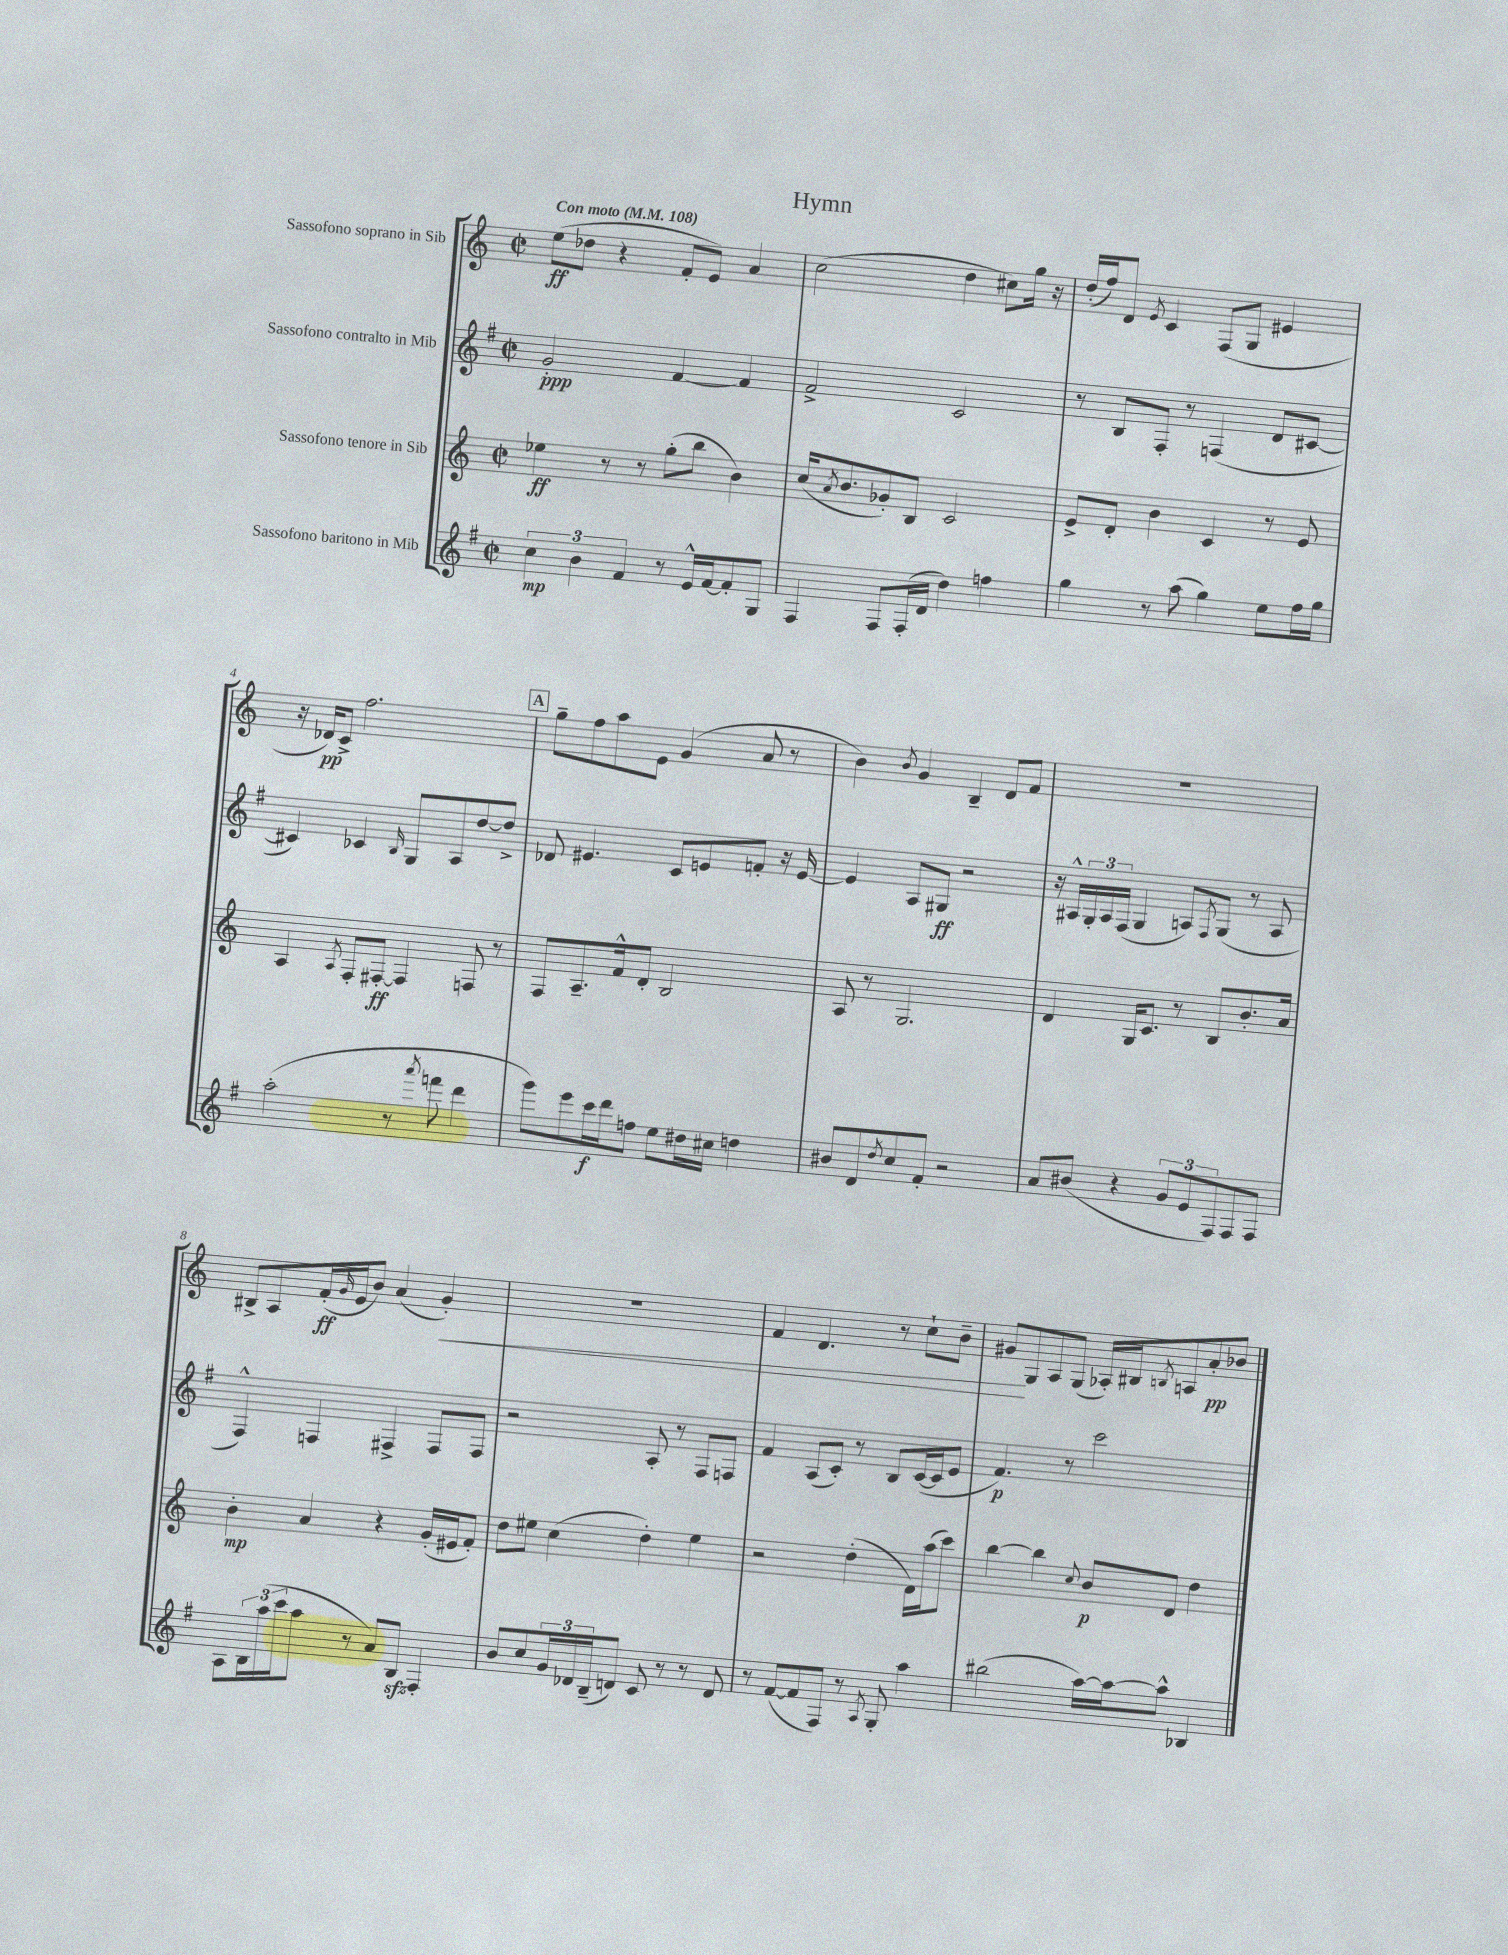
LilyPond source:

\header { title = "Hymn" }
<<
\new StaffGroup <<
\new Staff = "s0" \with { instrumentName = "Sassofono soprano in Sib" } {
    \clef treble \key c \major \defaultTimeSignature \time 2/2 \tempo "Con moto" 4 = 108
    e''8\ff( des''8 r4 f'8-. e'8) a'4 |
    c''2( d''4 cis''8) g''16 r16 |
    d''16-.( f''16) d'8 \acciaccatura { e'8 } c'4 f8( g8 eis'4 |
    r16 des'16\pp) c'8-> f''2. |
    \mark \markup { \box "A" } g''8-- f''8 a''8 e'8 g'4( a'8 r8 |
    b'4) \acciaccatura { b'8 } g'4 b4-- d'8 f'8 |
    R1 |
    bis8-> a8 f'16-.\ff( \grace { g'16 } e'16 b'8) a'4( g'4-.\<) |
    R1 |
    f'4 d'4. r8 c''8-! b'8-- |
    gis'8\! g8 a8 g8( aes16-.) bis16 \acciaccatura { b8 } a8 a'8-.\pp bes'8 \bar "|." |
}
\new Staff = "s1" \with { instrumentName = "Sassofono contralto in Mib" } {
    \clef treble \key g \major \defaultTimeSignature \time 2/2
    g'2-.\ppp fis'4~ fis'4 |
    fis'2-> c'2 |
    r8 b8 fis8-. r8 f4( d'8 cis'8~ |
    cis'4) ces'4 \grace { b16 } g8 a8 d''8~ d''8-> |
    \mark \markup { \box "A" } des'8 eis'4. c'8 e'8 f'8-. r16 e'16~ |
    e'4 a8 gis8\ff r2 |
    r16 ais16-^ \tuplet 3/2 { g16-. ais16 fis16( } g4 a8) \acciaccatura { fis8 } g8( r8 a8 |
    fis4-^) f4 fis4-> fis8 fis8 |
    r2 a8-. r8 fis8 f8 |
    fis'4 a8( c'8-.) r8 b8 c'16~( c'16 e'8 |
    fis'4.\p) r8 c'''2 \bar "|." |
}
\new Staff = "s2" \with { instrumentName = "Sassofono tenore in Sib" } {
    \clef treble \key c \major \defaultTimeSignature \time 2/2
    ees''4\ff r8 r8 g''8-.( b''8 b'4) |
    c''16( \acciaccatura { a'8 } b'8. ges'8-.) b8 c'2 |
    e'8-> d'8-. b'4 c'4 r8 e'8 |
    a4 \acciaccatura { a8 } f8-. fis8~-.\ff fis4 f8 r8 |
    \mark \markup { \box "A" } f8 a8.-- f'16-^ d'8-. b2 |
    a8 r8 g2. |
    d'4 g16 c'8. r8 b8 b'8.-. a'16 |
    b'4-.\mp a'4 r4 g'16-.( eis'16 f'8-.) |
    d''8 eis''8 c''4( d''4-.) eis''4 |
    r2 d''4-.( d'16) a''16( c'''8) |
    b''4~ b''4 \appoggiatura { c''8 } b'8\p d'8 d''4 \bar "|." |
}
\new Staff = "s3" \with { instrumentName = "Sassofono baritono in Mib" } {
    \clef treble \key g \major \defaultTimeSignature \time 2/2
    \tuplet 3/2 { c''4\mp b'4 fis'4 } r8 e'16-^ fis'16~ fis'8-. g8 |
    fis4 fis8 fis16-.( d'16 d''4) f''4 |
    g''4 r8 a''8( g''4) e''8 fis''16 g''16 |
    a''2-.( r8 \acciaccatura { a'''8 } f'''8 d'''4 |
    \mark \markup { \box "A" } g'''8) e'''8 c'''16\f d'''16 f''8 e''8 dis''16 cis''16 d''4 |
    bis'8 d'8 \acciaccatura { d''8 } c''8 fis'8-. r2 |
    a'8 bis'8( r4 \tuplet 3/2 { g'8 e'8 fis8) } fis8 fis8 |
    a8 \tuplet 3/2 { b16 a''16( c'''16 } a''8 r8 a'8) b8\sfz fis4-. |
    b'8 c''8 \tuplet 3/2 { g'16 des'16 b16--( } d'8) c'8 r8 r8 d'8 |
    r8 fis'8~( fis'8 fis8) r8 \acciaccatura { a8 } g8-. a''4 |
    bis''2( a''16~) a''16~ a''8-^ bes4 \bar "|." |
}
>>
>>
